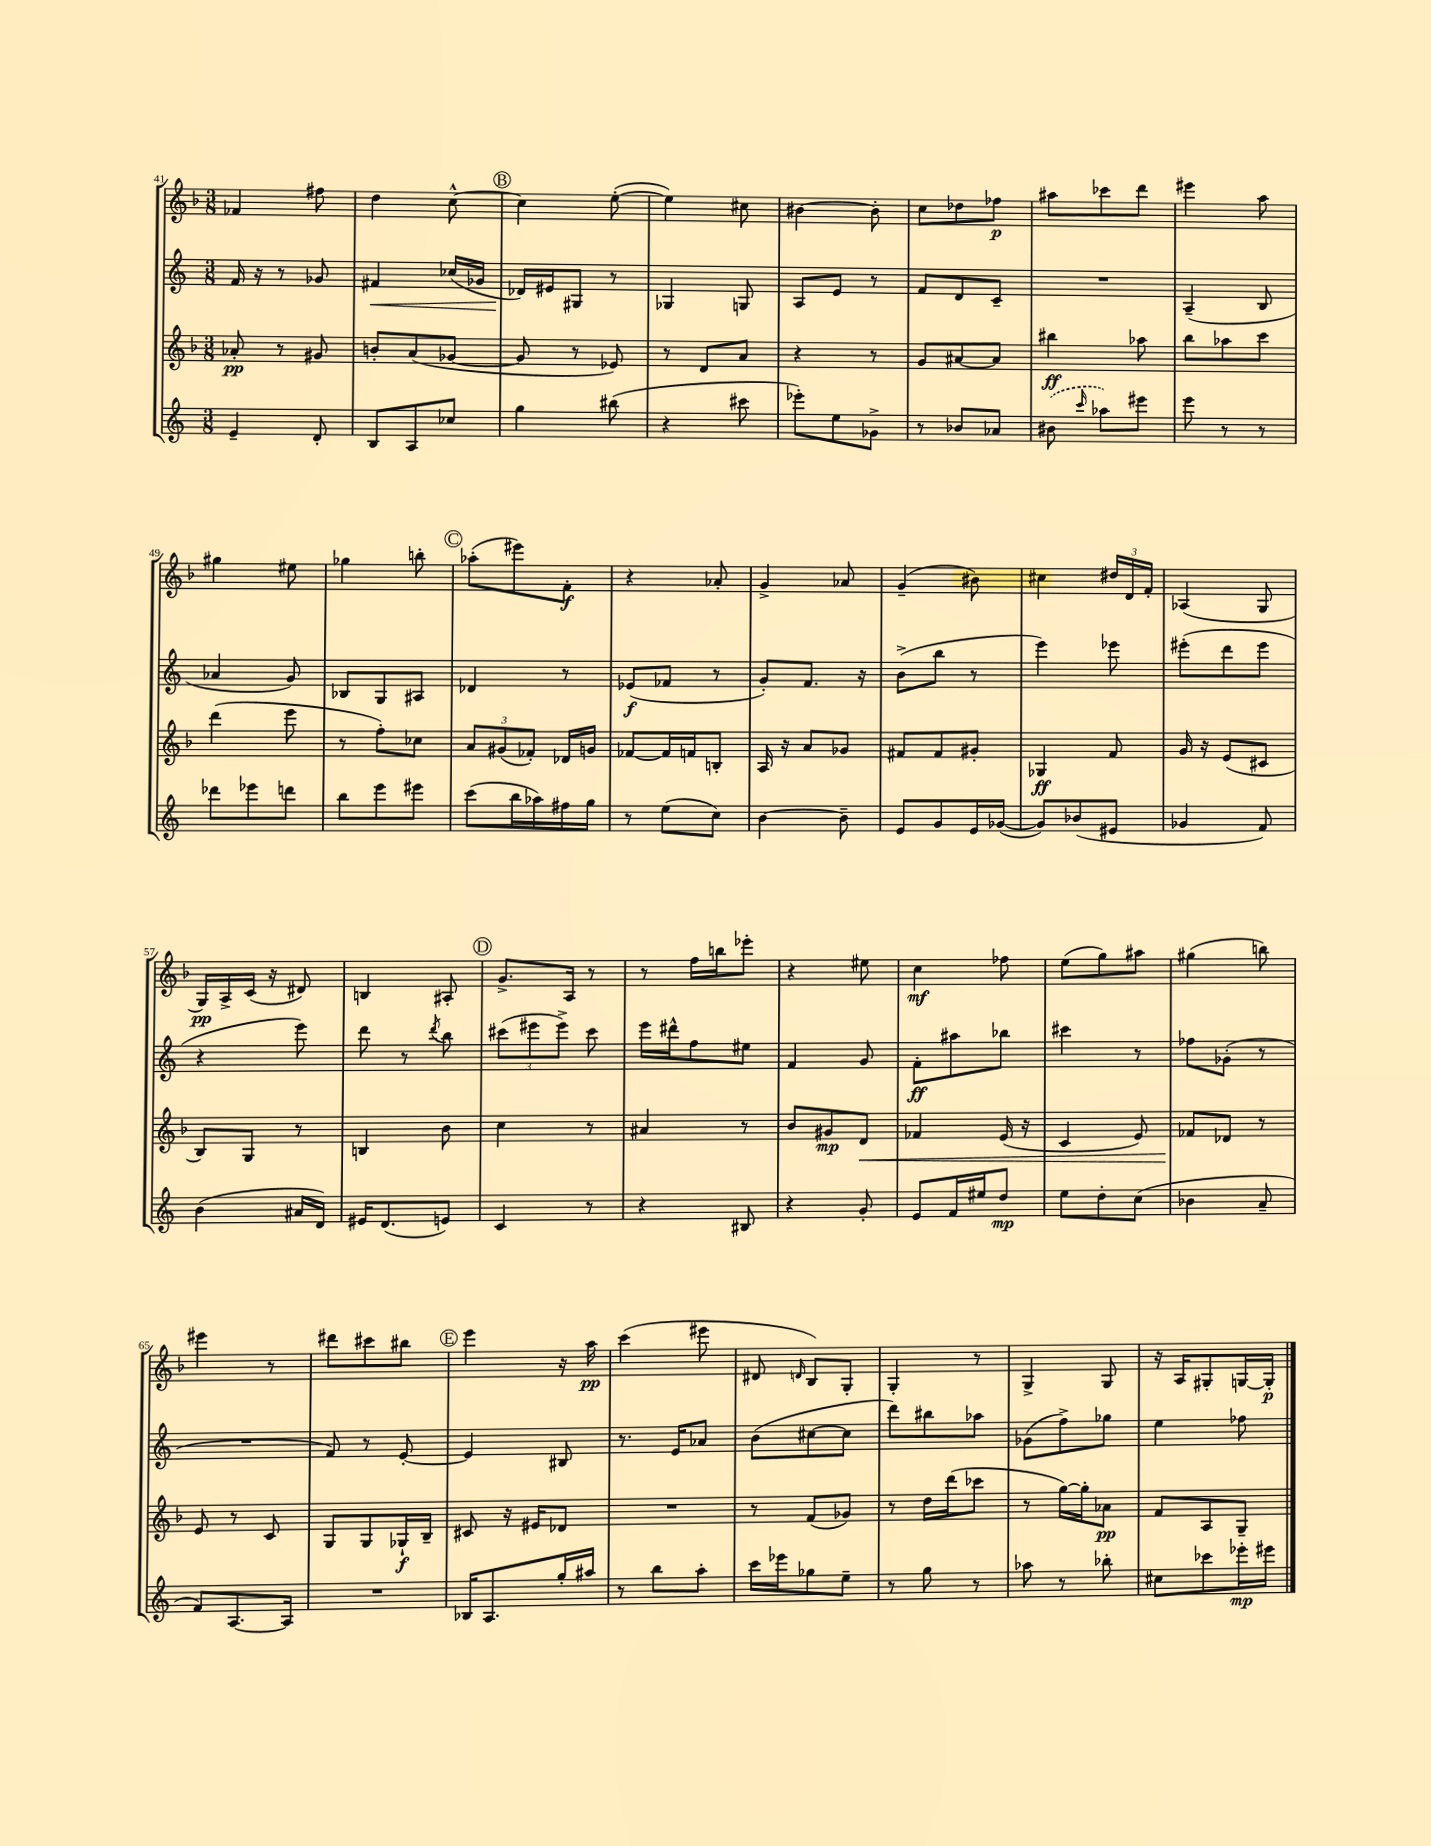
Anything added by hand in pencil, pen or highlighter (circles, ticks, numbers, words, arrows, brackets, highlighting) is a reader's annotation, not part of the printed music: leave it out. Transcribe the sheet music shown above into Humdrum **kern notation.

**kern	**kern	**kern	**kern
*staff4	*staff3	*staff2	*staff1
*clefG2	*clefG2	*clefG2	*clefG2
*k[]	*k[b-]	*k[]	*k[b-]
*M3/8	*M3/8	*M3/8	*M3/8
4e~/	8a-'/	16f/	4f-/
.	.	16r	.
.	8r	8r	.
8d'/	8g#/	8g-/	8ff#\
=	=	=	=
8B/L	8b'/L	4f#/	4dd\
8A/	(8a/	.	.
8cc-/J	[8g-/J	(16cc-/LL	[8cc^^\
.	.	16g-/JJ	.
=	=	=	=
4gg\	8g-/]	16d-/LL)	4cc\]
.	.	16e#/J	.
.	8r	8G#/J	.
(8bb#\	8e-/)	8r	([8ee'\
=	=	=	=
4r	8r	4G-/	4ee\])
.	8d/L	.	.
8ccc#\	8a/J	8G/	8cc#\
=	=	=	=
8eee-'\L)	4r	8A/L	[4b#\
8ee\	.	8e/J	.
8g-^\J	8r	8r	8b#'\]
=	=	=	=
8r	8g/L	8f/L	8cc\L
8b-/L	[8a#/	8d/	8dd-\
8a-/J	8a#/]J	8c~/J	8ff-\J
=	=	=	=
(8b#\	4bb#\	4.r	8aa#\L
16qqccc/	.	.	.
8aa-\L)	.	.	8ccc-\
8eee#\J	8aa-\	.	8ddd\J
=	=	=	=
8eee\	8bb-\L	(4A~/	4eee#\
8r	8aa-\	.	.
8r	8ccc\J	8B/	8aa\
=	=	=	=
8ddd-\L	(4ddd\	4a-/	4gg#\
8eee-\	.	.	.
8ddd\J	8eee\	8g/)	8ee#\
=	=	=	=
8bb\L	8r	8B-/L	4gg-\
8eee\	8ff'\L)	8G/	.
8eee#\J	8cc-\J	8A#/J	8bb'\
=	=	=	=
(8ccc\L	12a/L	4d-/	(8aa-'\L
.	(12g#/	.	.
16bb\L	.	.	8eee#\)
.	12f-'/J)	.	.
16aa-\)	.	.	.
16ff#\	16d-/LL	8r	8f'\J
16gg\JJ	16g/JJ	.	.
=	=	=	=
8r	[8f-/L	(8e-/L	4r
(8ee\L	16f-/]L	8f-/J	.
.	16f/J	.	.
8cc\J)	8B'/J	8r	8a-'/
=	=	=	=
[4b\	16A/	8g'/L)	4g^/
.	16r	.	.
.	8a/L	8.f/J	.
8b~\]	8g-/J	.	8a-/
.	.	16r	.
=	=	=	=
8e/L	8f#/L	(8b^\L	(4g~/
8g/	8f#/	8bb\J	.
16e/L	8g#'/J	8r	8b#\)
([16g-/JJ	.	.	.
=	=	=	=
8g-/]L)	4G-/	4eee\)	4cc#\
(8b-/	.	.	.
8e#/J	8f/	8eee-\	24dd#/LL
.	.	.	24d/
.	.	.	24f'/JJ
=	=	=	=
4g-/	16g/	(8eee#'\L	(4A-/
.	16r	.	.
.	(8e/L	8ddd\	.
8f/)	8c#/J	8eee#\J	8G/
=	=	=	=
(4b\	8B-/L)	4r	16G/LL)
.	.	.	16A^/
.	8G/J	.	(16c/JJ
.	.	.	16r
16a#/LL	8r	8eee\)	8d#/)
16d/JJ)	.	.	.
=	=	=	=
16e#/LK	4B/	8ddd\	4B/
(8.d/	.	.	.
.	.	8r	.
.	.	8qddd/	.
8e/J)	8b-\	8bb\	8A#'/
=	=	=	=
4c/	4cc\	(12ccc#\L	8.g^/L
.	.	12eee#\	.
.	.	12eee#^\J)	.
.	.	.	16A/Jk
8r	8r	8ccc#\	8r
=	=	=	=
4r	4a#/	16eee\LL	8r
.	.	16ddd#^^\J	.
.	.	8ff\	16ff\LL
.	.	.	16bb\J
8B#/	8r	8ee#\J	8eee-'\J
=	=	=	=
4r	8b-/L	4f/	4r
.	8g#/	.	.
8g'/	8d/J	8g/	8ee#\
=	=	=	=
8e/L	4f-/	8f'\L	4cc\
16f/L	.	8aa#\	.
16ee#/J	.	.	.
8dd/J	(16e/	8bb-\J	8ff-\
.	16r	.	.
=	=	=	=
8ee\L	4c/	4ccc#\	(8ee\L
8dd'\	.	.	8gg\)
(8cc\J	8e/)	8r	8aa#\J
=	=	=	=
4b-\	8f-/L	8ff-\L	(4gg#\
.	8d-/J	(8g-'\J	.
8a~/	8r	8r	8bb\)
=	=	=	=
8f/L)	8e/	4.r	4eee#\
[8.A/	8r	.	.
.	8c/	.	8r
16A/]Jk	.	.	.
=	=	=	=
4.r	8G/L	8f/)	8ddd#\L
.	8G/	8r	8ccc#\
.	16G-`/L	[8e'/	8bb#\J
.	16B-~/JJ	.	.
=	=	=	=
16B-/LK	8c#/	4e/]	4eee\
8.A/	.	.	.
.	16r	.	.
.	16e#/LK	.	.
16gg'/L	8d-/J	8B#/	16r
16aa#/JJ	.	.	16aa\
=	=	=	=
8r	4.r	8.r	(4ccc\
8bb\L	.	.	.
.	.	16e/LK	.
8aa'\J	.	8a-/J	8eee#\
=	=	=	=
16ccc\LL	8r	(8b\L	8d#/
16eee-\J	.	.	.
.	.	.	16qqd/
8gg-\	(8f/L	[8cc#\	8B-/L)
8ee~\J	8g-/J)	8cc#\]J	8G'/J
=	=	=	=
8r	8r	8ddd\L)	4G'/
8gg\	16dd\LL	8bb#\	.
.	(16ddd\J	.	.
8r	8ccc-\J	8aa-\J	8r
=	=	=	=
8aa-\	8r	(8g-\L	4G^/
8r	[16gg\LL)	8ff^\)	.
.	16gg'\]J	.	.
8bb-'\	8a-\J	8gg-\J	8G/
=	=	=	=
8cc#\L	8f/L	4ee\	16r
.	.	.	16A/LK
8ccc-\	8A/	.	8G#'/
16eee-'\L	8G~/J	8ff-\	[16G/L
16eee#\JJ	.	.	16G'/]JJ
==	==	==	==
*-	*-	*-	*-
